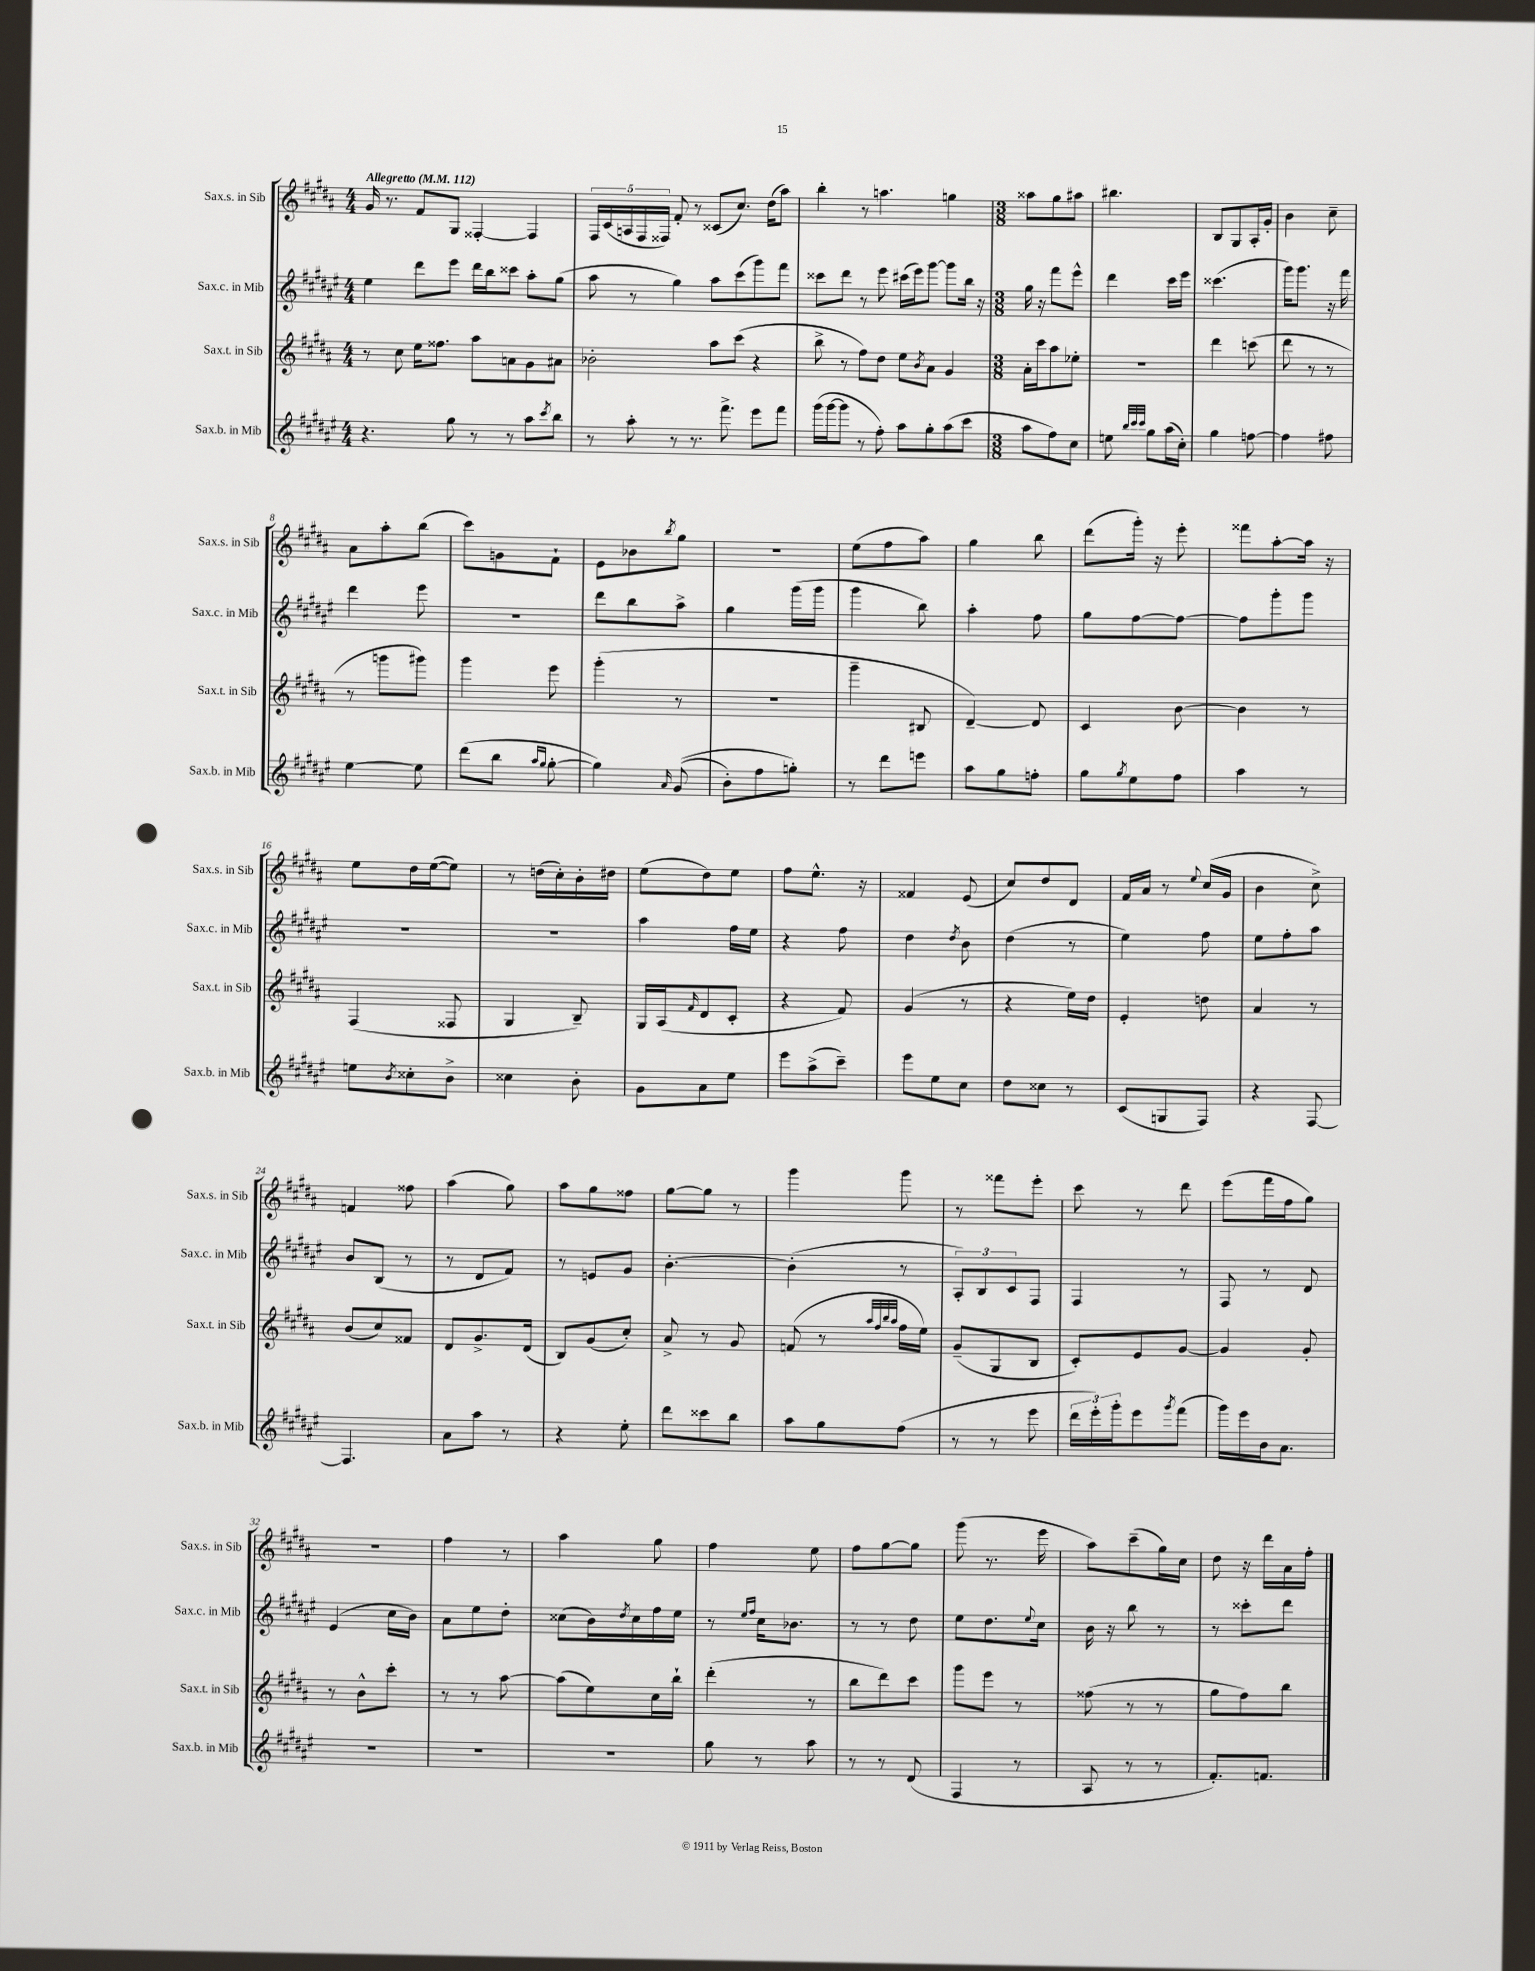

**kern	**kern	**kern	**kern
*staff4	*staff3	*staff2	*staff1
*clefG2	*clefG2	*clefG2	*clefG2
*k[f#c#g#d#a#e#]	*k[f#c#g#d#a#]	*k[f#c#g#d#a#e#]	*k[f#c#g#d#a#]
*M4/4	*M4/4	*M4/4	*M4/4
*MM112	*MM112	*MM112	*MM112
4.r	8r	4ee#\	16g#/
.	.	.	8.r
.	8cc#\	.	.
.	16ee\LK	8ddd#\L	8f#/L
.	8.ff##\J	.	.
8gg#\	.	8eee#\J	8G#/J
8r	8aa#\L	16ddd#\LL	[4F##'/
.	.	16bb\J	.
8r	8a\	8ccc##\J	.
8aa#\L	8g#\	8aa#'\L	4F##/]
8qccc#/	.	.	.
8bb\J	8a#\J	(8gg#\J	.
=	=	=	=
8r	2b-'\	8aa#\	20F#/LL
.	.	.	(20c#/
.	.	.	20A/
8aa#'\	.	8r	.
.	.	.	20F#/
.	.	.	20F##/JJ)
8r	.	4gg#\)	8f#'/
8.r	.	.	8r
.	8aa#\L	8aa#\L	(8c##/L
8.fff#^\	.	.	.
.	(8ccc#\J	(8ccc#\	8.cc#/J)
8eee#\L	4r	8ggg#\)	.
.	.	.	(16dd#\LK
8fff#\J	.	8fff#\J	8aa#\J)
=	=	=	=
(16ggg#\LL	8bb^\	8ccc##\L	4bb'\
[16ggg#\J	.	.	.
8ggg#\]J	8r	8ddd#\J	.
8r	8ff#\L)	8r	8r
8ff#'\)	8dd#\J	8eee#\	4.aa\
8aa#\L	8ee\L	(16ccc#\LL	.
.	.	16eee#\J)	.
.	8qb/	.	.
8gg#'\	8a#\J	[8ggg#\J	.
(8aa#\	4g#/	8ggg#\]L	4gg\
8ccc#\J	.	16bb\Jk	.
.	.	16r	.
=	=	=	=
*M3/8	*M3/8	*M3/8	*M3/8
8aa#\L	16a#'\LL	16gg#\	8aa##\L
.	16ccc#\J	16r	.
8ff#\)	8aa#\	8fff#\L	8gg#\
8cc#\J	8ee-'\J	8eee#^^\J	8aa#\J
=	=	=	=
8ee\	4.r	4ddd#\	4.bb#\
32qqbb/LLL	.	.	.
32qqccc#/	.	.	.
32qqccc#/JJJ	.	.	.
8gg#\L	.	.	.
(16aa#\L	.	16ccc#\LL	.
16cc#'\JJ)	.	16eee#\JJ	.
=	=	=	=
4gg#\	4ddd#\	(4.ccc##\	8B/L
.	.	.	8G#/
[8ff\	(8ccc\	.	16A#'/L
.	.	.	16g#'/JJ
=	=	=	=
4ff\]	8ddd#\	16ggg#\LK)	4b\
.	.	8.ggg#\J	.
.	8r	.	.
8ff#\	8r	16r	8cc#~\
.	.	16fff#\	.
=	=	=	=
[4ee#\	8r	4ddd#\	8a#\L
.	8ggg\L	.	8aa#'\
8ee#\]	8ggg#\J)	8eee#\	(8bb\J
=	=	=	=
(8ddd#\L	4ggg#\	4.r	8ccc#\L)
8bb\J	.	.	8g\
16qqaa#/LL	.	.	.
16qqgg#/JJ	.	.	.
[8gg#'\	8eee\	.	8f#`\J
=	=	=	=
4gg#\])	(4ggg#'\	8ddd#\L	8e\L
.	.	8bb\	8b-\
16qqa#/	.	.	8qbb/
&((8g#/	8r	8aa#^\J	8gg#\J
=	=	=	=
8b'\L)	4.r	4gg#\	4.r
8ff#\	.	.	.
8gg'\J&)	.	(16ggg#\LL	.
.	.	16ggg#\JJ	.
=	=	=	=
8r	4ggg#~\	4ggg#\	(8ee\L
8ddd#\L	.	.	8ff#\
8eee\J	8B#/	8bb\)	8aa#\J)
=	=	=	=
8aa#\L	[4d#~/)	4aa#'\	4gg#\
8gg#\	.	.	.
8ff'\J	8d#/]	8ff#\	8bb\
=	=	=	=
8gg#\L	4c#/	8gg#\L	(8ddd#\L
8qgg#/	.	.	.
8ee#\	.	[8ff#\	16ggg#'\Jk)
.	.	.	16r
8ff#\J	[8b\	8ff#\_J	8eee'\
=	=	=	=
4aa#\	4b\]	8ff#\]L	8fff##\L
.	.	8ggg#'\	[8aa#'\
8r	8r	8ggg#\J	16aa#\]Jk
.	.	.	16r
=	=	=	=
8ee\L	(4F#/	4.r	8ee\L
8qb/	.	.	.
8cc##'\	.	.	16dd#\L
.	.	.	([16ee\J
8b^\J	8F##/	.	8ee\]J)
=	=	=	=
4cc##\	4G#/	4.r	8r
.	.	.	(16dd\LL
.	.	.	16cc#'\)
8b'\	8B~/)	.	16b'\
.	.	.	16dd#\JJ
=	=	=	=
8g#\L	16G#/LL	4aa#\	(8ee\L
.	(16A#/J	.	.
.	16qqf#/	.	.
8a#\	8d#/	.	8dd#\)
8ee#\J	8c#'/J	16ff#\LL	8ee\J
.	.	16ee#\JJ	.
=	=	=	=
8eee#\L	4r	4r	8ff#\L
(8aa#^\	.	.	8.ee^^\J
8ccc#~\J)	8f#/)	8ff#\	.
.	.	.	16r
=	=	=	=
8eee#\L	(4g#/	4dd#\	4f##/
8ee#\	.	.	.
.	.	8qdd#/	.
8cc#\J	8r	8b\	(8e/
=	=	=	=
8dd#\L	4r	(4dd#\	8cc#/L)
8cc##\J	.	.	8dd#/
8r	16ee\LL)	8r	8d#/J
.	16dd#\JJ	.	.
=	=	=	=
(8c#/L	4e'/	4ee#\)	16f#/LL
.	.	.	16a#/JJ
8G/	.	.	8r
.	.	.	8qqee/
8F#/J)	8dd\	8ff#\	(16cc#/LL
.	.	.	16g#/JJ
=	=	=	=
4r	4a#/	8ee#\L	4b\
.	.	8ff#'\	.
[8F#/	8r	8aa#\J	8cc#^\)
=	=	=	=
4.F#/]	(8b/L	8b/L	4f/
.	8cc#/)	(8B/J	.
.	8f##/J	8r	8ff##\
=	=	=	=
8a#\L	8d#/L	8r	(4aa#\
8aa#\J	8.g#^/	8d#/L	.
8r	.	8f#/J)	8gg#\)
.	(16d#/Jk	.	.
=	=	=	=
4r	8B/L)	8r	8aa#\L
.	(8g#/	8e/L	8gg#\
8ee#'\	8cc#'/J)	8g#/J	8ff##\J
=	=	=	=
8ddd#\L	8a#^/	[4.b'\	[8gg#\L
8ccc##\	8r	.	8gg#\]J
8bb\J	8g#/	.	8r
=	=	=	=
8aa#\L	(8f/	(4b'\]	4ggg#\
8gg#\	8r	.	.
.	32qqaa#/LLL	.	.
.	32qqff#/	.	.
.	32qqbb/	.	.
.	32qqaa#/JJJ	.	.
(8ff#\J	16ff#\LL	8r	8ggg#\
.	16ee\JJ)	.	.
=	=	=	=
8r	(8g#~/L	12A#'/L)	8r
.	.	12B/	.
8r	8G#/	.	8fff##\L
.	.	12c#/	.
8eee#\	8B/J	8F#/J	8eee'\J
=	=	=	=
24ddd#\LL	8c#'/L)	4F#/	8ccc#\
24eee#'\)	.	.	.
24ggg#'\J	.	.	.
8eee#\	8e/	.	8r
8qggg#/	.	.	.
(8fff#\J	[8g#/J	8r	8ddd#\
=	=	=	=
16ggg#\LL)	4g#/]	8F#/	(8eee\L
16eee#\	.	.	.
16b\J	.	8r	16fff#\L
8.a#\J	.	.	16ff#\J
.	8g#'/	8d#/	8gg#\J)
=	=	=	=
4.r	8r	(4e#/	4.r
.	8b^^\L	.	.
.	8ccc#'\J	16cc#\LL	.
.	.	16b\JJ)	.
=	=	=	=
4.r	8r	8a#\L	4ff#\
.	8r	8ee#\	.
.	[8aa#\	8dd#'\J	8r
=	=	=	=
4.r	(8aa#\]L	(8cc##\L	4aa#\
.	8ee\)	16b\L)	.
.	.	8qdd#/	.
.	.	16cc##\	.
.	16cc#\L	16ff#\	8gg#\
.	16bb`\JJ	16ee#\JJ	.
=	=	=	=
8gg#\	(4ddd#'\	8r	4ff#\
.	.	16qqee#/LL	.
.	.	16qqff#/JJ	.
8r	.	16cc#\LK	.
.	.	8.b-\J	.
8aa#\	8r	.	8ee\
=	=	=	=
8r	8bb\L	8r	8ff#\L
8r	8ddd#\)	8r	[8gg#\
(8d#/	8ccc#\J	8dd#\	8gg#\]J
=	=	=	=
4F#/	8ggg#\L	8ee#\L	(8ggg#\
.	8eee\J	8.dd#\	8.r
8r	8r	.	.
.	.	8qqee#/	.
.	.	16cc#\Jk	16eee\
=	=	=	=
8A#/	(8ff##\	16b\	8aa#\L)
.	.	16r	.
8r	8r	8bb\	(8ccc#~\
8r	8r	8r	16gg#\L)
.	.	.	16cc#\JJ
=	=	=	=
8.f#'/L)	8gg#\L	8r	8dd#\
.	8ff#\)	8ccc##'\L	16r
8.f/J	.	.	16ddd#\LL
.	8bb\J	8ddd#\J	16a#\
.	.	.	16ff#'\JJ
==	==	==	==
*-	*-	*-	*-
